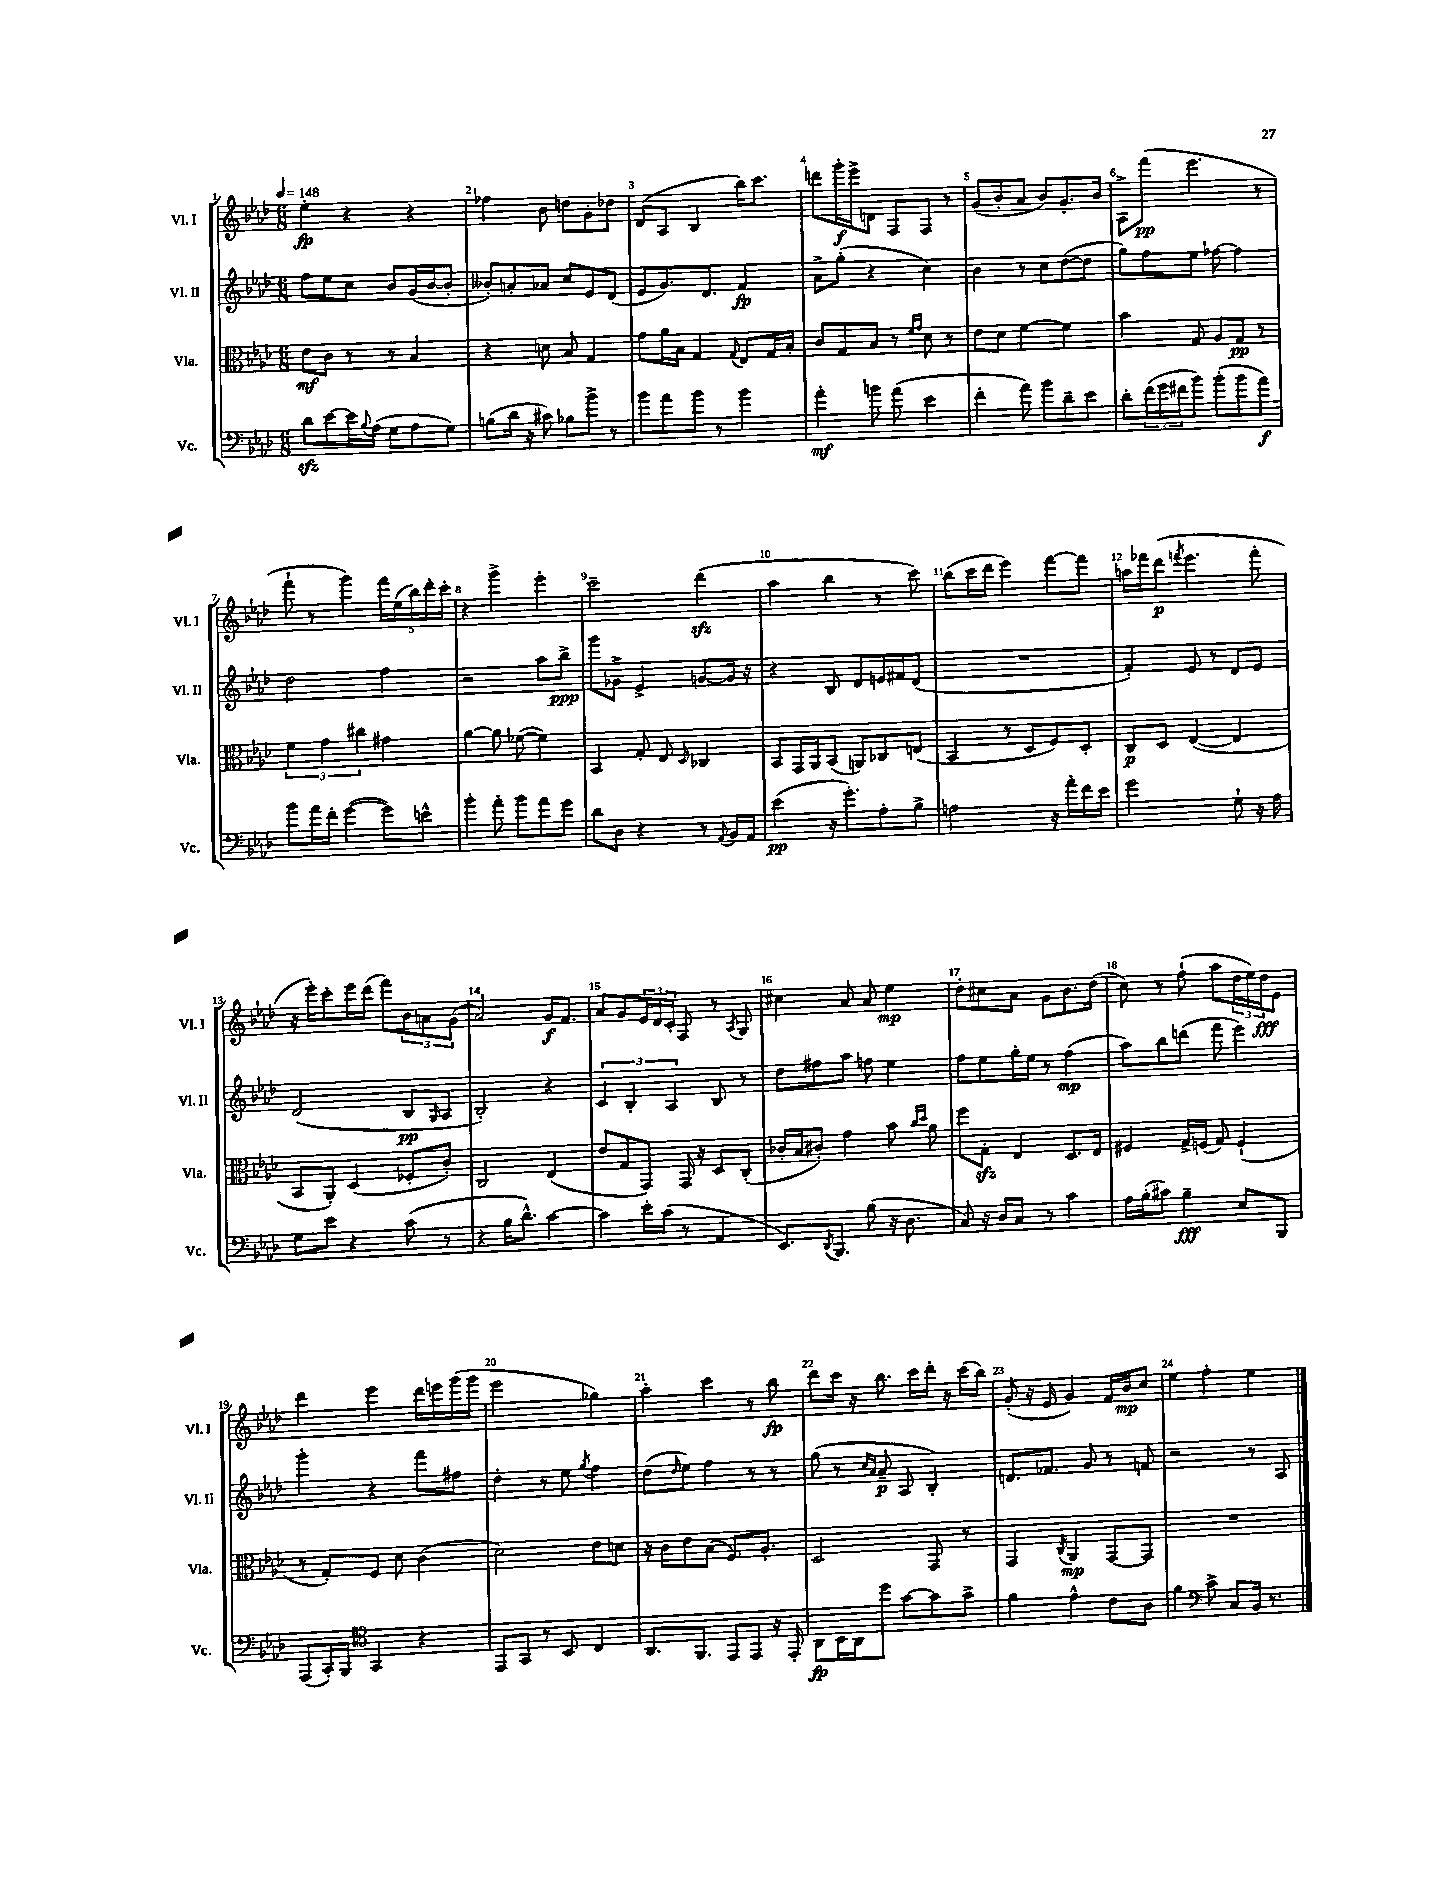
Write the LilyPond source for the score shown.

<<
\new StaffGroup <<
\new Staff = "s0" \with { instrumentName = "Vl. I" shortInstrumentName = "Vl. I" } {
    \clef treble \key aes \major \numericTimeSignature \time 6/8 \tempo 4 = 148
    ees''4-.\fp r4 r4 |
    fes''4 bes'8 d''8 g'8-. des''8 |
    des'8( aes8 bes4 bes''16) c'''8. |
    d'''8 g'''16-.\f ees'''16-> d'8 f8 f8 r8 |
    g'8( bes'8-. aes'8 bes'8) g'8.-. bes'16 |
    aes8-> f'''8\pp( ees'''4. r8 |
    f'''8-! r8 g'''4) \tuplet 5/4 { f'''16 ees''16( bes''16) des'''16-. c'''16-. } |
    r4 g'''4-> ees'''4-. |
    c'''2-- des'''4\sfz( |
    aes''4 bes''4 r8 c'''8) |
    bes''8( c'''16 des'''16 ees'''4) f'''8~ f'''8 |
    a''16 fes'''16 des'''8\p( \acciaccatura { f'''8 } ees'''4. f'''8-. |
    r16 ees'''16-.) c'''8-. ees'''16 des'''16( f'''8) \tuplet 3/2 { bes'8 a'8 g'8( } |
    aes'2) g'16\f f'8. |
    aes'8 g'8 \tuplet 3/2 { ees'16 des'16 c'16-. } f8 r8 \acciaccatura { aes8 } g8 |
    cis''4 aes'8 aes'8 ees''4\mp |
    des''8-. cis''8 aes'8 g'8 bes'8. des''16( |
    c''8) r8 f''8-!( aes''8 \tuplet 3/2 { des''16 ees''16) des''16\fff } ees'8 |
    des'''4 ees'''4 des'''16 e'''16 g'''16( g'''16 |
    ees'''2 ges''4) |
    aes''4-. c'''4 r8 bes''8\fp |
    des'''8 c'''16 r16 bes''8. c'''16 des'''16-. r16 c'''16( bes''16) |
    g'8-.( r16 ees'16 g'4) f'16 bes'16\mp c''8 |
    ees''4 f''4-. ees''4 \bar "|." |
}
\new Staff = "s1" \with { instrumentName = "Vl. II" shortInstrumentName = "Vl. II" } {
    \clef treble \key aes \major \numericTimeSignature \time 6/8
    f''8 ees''8 c''8 bes'8 g'16( bes'16~ bes'8-. |
    beses'8-.) a'8-. aes'8 c''8 ees'8 des'8( |
    ees'8 g'8.) des'8. f'4\fp |
    aes'8-> g''8-.( r4 c''4) |
    bes'4 r8 c''8 des''8~( des''8 |
    g''8) f''8 ees''8 fes''8~ fes''4 |
    des''2 f''4 |
    r2 aes''8 bes''8->\ppp |
    g'''8 ges'8-> ees'4-> g'8~ g'16 r16 |
    r4 bes8 des'8 e'16 fis'16 des'8( |
    R2. |
    f'4-.) ees'8 r8 des'8 ees'8 |
    des'2( bes8\pp \grace { g16 } aes8 |
    bes2-.) r4 |
    \tuplet 3/2 { c'4 bes4-. aes4 } bes8 r8 |
    des''8 fis''8 aes''8 f''8 ees''4 |
    f''8 ees''8 g''16-. ees''16 r8 f''4\mp( |
    aes''8) bes''8 d'''8( f'''8 ees'''4) |
    g'''4-. r4 f'''8 fis''8 |
    des''4-. r8 ees''8 \acciaccatura { g''8 } f''4 |
    des''8( \grace { des''16 } ees''8) f''4 r8 r8 |
    g''8( r8 \grace { c''16 aes'16 } aes'8--\p aes8 bes4-.) |
    d'8. fes'8. g'8 r8 f'8 |
    r2 r8 aes8 \bar "|." |
}
\new Staff = "s2" \with { instrumentName = "Vla." shortInstrumentName = "Vla." } {
    \clef alto \key aes \major \numericTimeSignature \time 6/8
    ees'8\mf c'8 r8 r8 bes4 |
    r4 d'8 bes8 g4 |
    g'8 aes'16 bes16 g4 \appoggiatura { g8 } ees8 g16 bes16-. |
    c'8 g8 bes8 r8 \grace { f'16 g'16 } des'8 r8 |
    ees'8 des'8 f'4~ f'4 |
    bes'4 g8 aes8 g8\pp r8 |
    \tuplet 3/2 { f'4 g'4 cis''4 } gis'4 |
    aes'4~ aes'8 fes'8~( fes'4) |
    bes,4 g8-. ees8 \grace { des16 } ces4 |
    bes,8 g,16 aes,16 bes,8( a,8) ces8 e8( |
    bes,4 r8 des8 f8) des8-. |
    c8\p des8 ees4~( ees4 |
    bes,8 aes,8-.) des4( fes8-. c'8-.) |
    c2 ees4( |
    ees'8 g8 g,8) g,16 r16 des8 c8-.( |
    ces'16-. bes16 cis'8-.) g'4 bes'8 \grace { c''16 des''16 } aes'8 |
    f''8 g8-.\sfz ees4 des8. ees16 |
    fis4 g16-> f16( g8) f4-!( |
    r8 g8-.) f8 des'8 c'4( |
    des'2) ees'8 d'8 |
    r16 c'16 ees'8 bes8( f8.) aes8.-. |
    des2 g,8 r8 |
    g,4 \acciaccatura { c8 } aes,4\mp g,8~ g,8 |
    R2. \bar "|." |
}
\new Staff = "s3" \with { instrumentName = "Vc." shortInstrumentName = "Vc." } {
    \clef bass \key aes \major \numericTimeSignature \time 6/8
    des'8\sfz ees'8~ ees'16 \appoggiatura { bes8 } aes16( g8 aes8 g8) |
    b8( des'16 r16 cis'8) bes8 bes'8-> r8 |
    bes'8 aes'8 bes'8 r8 bes'4 |
    aes'4-.\mf b'8 aes'8( ees'4 |
    f'4-. aes'8) bes'8 des'8-- ees'8 |
    des'8-. \tuplet 3/2 { f'16( g'16 fis'16 } bes'8) bes'8-.( bes'8 aes'8\f) |
    bes'8 aes'16 f'16-. g'4~( g'8) e'8-^ |
    bes'4-. aes'8-. bes'8 aes'8 g'8 |
    des'8 des8 r4 r8 \appoggiatura { aes,8 } bes,16 aes,16 |
    ees'4\pp( r16 g'8.-.) aes8-. bes8-> |
    a2 r16 aes'16-. f'16 ees'16 |
    g'2 g8-! r16 aes16 |
    g8 ees'8 r4 c'8( r8 |
    r4 bes16 des'8.-^) c'4~ |
    c'4 ees'16-. c'16( r8 aes,4 |
    ees,8.) \acciaccatura { des,8 } bes,,8. bes8( r16 des8. |
    c8) r16 des16 c8 r8 c'4 |
    aes16 bes16-.( cis'8) bes4--\fff ees8 bes,,8 |
    aes,,8( c,16-.) bes,,16 \clef tenor g,4 r4 |
    ees,8 g,8 r8 bes,8 c4 |
    aes,8. f,8. ees,8 ees,8 r16 ees,16-. |
    aes,8\fp bes,16 aes,16 des''8 g'8~ g'8 g'8-> |
    f'4 ees'4-^ c'8 aes8 |
    f'4 \clef bass c'8-> c8 bes,16 r8. \bar "|." |
}
>>
>>
\layout { \context { \Score \override BarNumber.break-visibility = ##(#f #t #t) barNumberVisibility = #all-bar-numbers-visible } }
